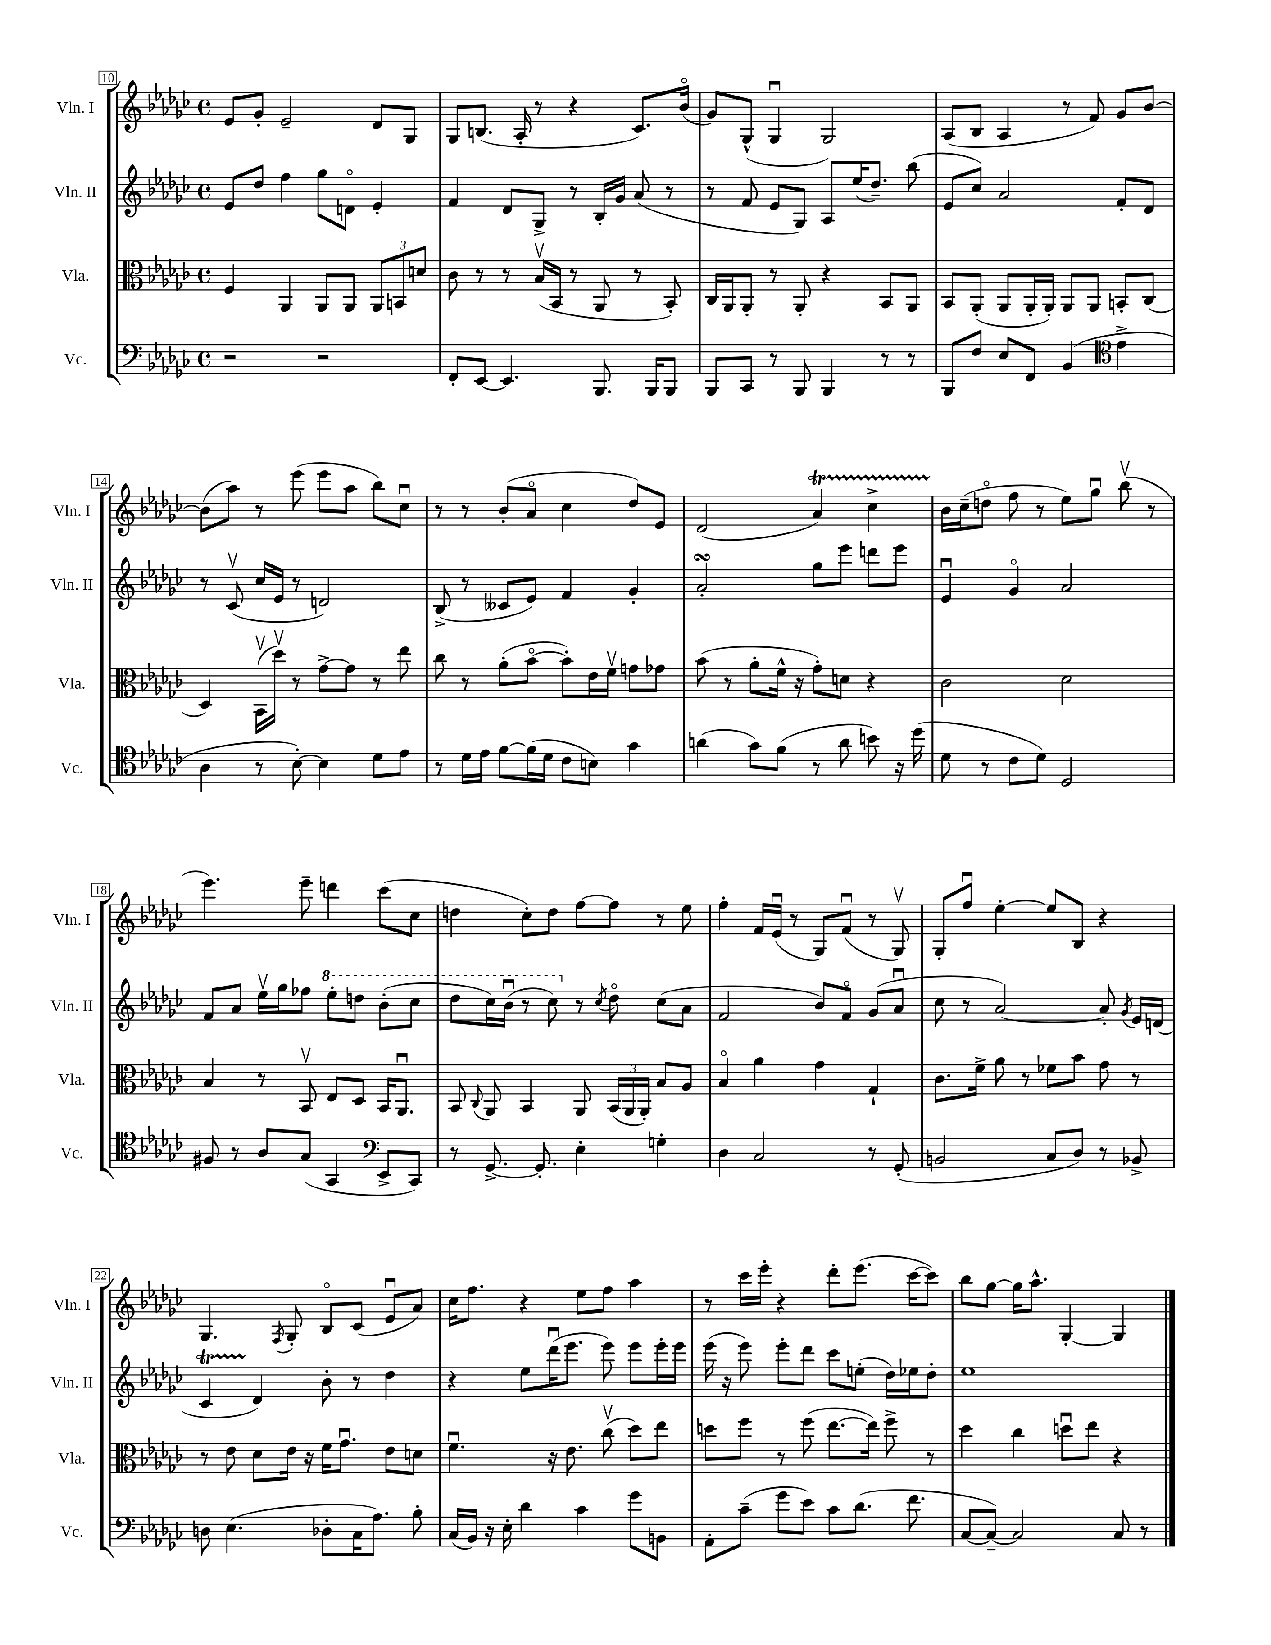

**kern	**kern	**kern	**kern
*staff4	*staff3	*staff2	*staff1
*clefF4	*clefC3	*clefG2	*clefG2
*k[b-e-a-d-g-c-]	*k[b-e-a-d-g-c-]	*k[b-e-a-d-g-c-]	*k[b-e-a-d-g-c-]
*M4/4	*M4/4	*M4/4	*M4/4
*met(c)	*met(c)	*met(c)	*met(c)
2r	4F	8e-	8e-
.	.	8dd-	8g-'
.	4AA-	4ff	2e-~
2r	8AA-	8gg-	.
.	8AA-	8do	.
.	12AA-	4e-'	8d-
.	12BB	.	.
.	.	.	8G-
.	12d	.	.
=	=	=	=
8FF'	8c-	4f	8G-
[8EE-	8r	.	(8.B
4.EE-]	8r	8d-	.
.	.	.	16A-'
.	(16B-v	8G-^	8r
.	16BB-	.	.
.	8r	8r	4r
8.BBB-	8AA-	16B-'	.
.	.	16g-	.
.	8r	(8a-	8.c-)
16BBB-	.	.	.
8BBB-	8BB-')	8r	.
.	.	.	(16b-o
=	=	=	=
8BBB-	16C-	8r	8g-)
.	16AA-	.	.
8CC-	8AA-'	8f	(8G-^^
8r	8r	8e-	4G-u
8BBB-	8AA-'	8G-)	.
4BBB-	4r	8A-	2G-)
.	.	(16ee-	.
.	.	8.dd-~)	.
8r	8BB-	.	.
8r	8AA-	(8bb-	.
=	=	=	=
8BBB-	8BB-	8e-	(8A-
8F	(8AA-'	8cc-)	8B-
8E-	8AA-	2a-	4A-
8FF	16AA-'	.	.
.	16AA-')	.	.
(4BB-	8AA-	.	8r
.	8AA-	.	8f)
*clefC4	*	*	*
4e-^	8BB'	8f'	8g-
.	(8C-	8d-	[8b-
=	=	=	=
4A-	4D-)	8r	(8b-]
.	.	(8c-v	8aa-)
8r	(16BB-v	16cc-	8r
.	16dd-v)	16e-	.
[8B-')	8r	8r	(8eee-
4B-]	[8g-^	2d)	8eee-
.	8g-]	.	8aa-
8d-	8r	.	8bb-)
8e-	8ee-	.	8cc-u
=	=	=	=
8r	8cc-	(8B-^	8r
16d-	8r	8r	8r
16e-	.	.	.
[8f	(8a-'	8c--	(8b-'
(16f]	[8b-o	8e-)	8a-o
16d-	.	.	.
8c-	8b-'])	4f	4cc-
8B)	16e-	.	.
.	16fv	.	.
4g-	8g	4g-'	8dd-)
.	8g-	.	8e-
=	=	=	=
(4a	(8b-	2a-'	(2d-
.	8r	.	.
8g-)	8a-'	.	.
(8f	16f^^	.	.
.	16r	.	.
8r	8g-')	8gg-	4a-)
8a	8d	8eee-	.
8b)	4r	8ddd	4cc-^
16r	.	8eee-	.
(16dd-	.	.	.
=	=	=	=
8d-	2c-	4e-u	16b-
.	.	.	(16cc-~
8r	.	.	8ddo
8c-	.	4g-o	8ff
8d-)	.	.	8r
2D-	2d-	2a-	8ee-)
.	.	.	8gg-u
.	.	.	(8bb-v
.	.	.	8r
=	=	=	=
8F#	4B-	8f	4.eee-)
8r	.	8a-	.
8A-	8r	16ee-v	.
.	.	16gg-	.
(8G-	8BB-v	8ff-	8eee-~
4GG-	8E-	8eee-'	4ddd
.	8D-	8ddd	.
*clefF4	*	*	*
8EE-^	16BB-	(8bb-'	(8ccc-
.	8.AA-u	.	.
8CC-)	.	8ccc-	8cc-
=	=	=	=
8r	8BB-	8ddd-	4dd
.	8qqC-	.	.
[8.GG-^	8AA-	16ccc-)	.
.	.	(16bb-u	.
.	4BB-	8r	8cc-')
8.GG-']	.	.	.
.	.	8ccc-)	8dd
4E-'	8AA-	8r	[8ff
.	.	8qcc-	.
.	(24BB-	8dd-o	8ff]
.	24AA-	.	.
.	24AA-')	.	.
4G'	8B-	(8cc-	8r
.	8A-	8a-	8ee-
=	=	=	=
4D-	4B-o	2f	4ff'
2C-	4a-	.	16f
.	.	.	(16e-u
.	.	.	8r
.	4g-	8b-)	8G-)
.	.	8fo	(8fu
8r	4G-`	(8g-	8r
(8GG-'	.	8a-u	8G-v)
=	=	=	=
2BB	8.c-	8cc-	8G-'
.	.	8r	8ffu
.	16f^	.	.
.	8a-	[2a-)	[4ee-'
.	8r	.	.
8C-	8f-	.	8ee-]
8D-)	8b-	.	8B-
8r	8g-	8a-']	4r
.	.	8qg-	.
8BB-^	8r	16e-	.
.	.	(16d	.
=	=	=	=
8D	8r	4c-	4.G-
(4.E-	8e-	.	.
.	8d-	4d-)	.
.	.	.	8qF
.	16e-	.	8G-'
.	16r	.	.
8D-'	16f	8b-'	8B-o
.	8.g-u	.	.
16C-	.	8r	(8c-
8.A-)	.	.	.
.	8e-	4dd-	8e-u
8B-'	8d	.	8a-)
=	=	=	=
(16C-	4.fu	4r	16cc-
16BB-)	.	.	8.ff
16r	.	.	.
16E-'	.	.	.
4d-	.	8ee-	4r
.	16r	(16ddd-u	.
.	8.e-	8.eee-	.
4c-	.	.	8ee-
.	(8cc-v	8eee-)	8ff
8g-	8dd-)	8eee-	4aa-
8BB	8ee-	16eee-'	.
.	.	16eee-	.
=	=	=	=
8AA-'	8dd	(16eee-	8r
.	.	16r	.
(8c-~	8ff	8eee-)	16ccc-
.	.	.	16eee-'
8g-	8r	8eee-'	4r
8e-)	(8ff	8ddd-	.
8c-	[8.ee-	8ccc-	8ddd-'
(8.d-	.	(8ee'	(8.eee-
.	16ee-])	.	.
.	8ff^	16dd-)	.
8.f	.	16ee-	[16ccc-
.	8r	8dd-'	8ccc-])
=	=	=	=
[8C-	4dd-	1ee-	8bb-
8C-~_)	.	.	[8gg-
2C-]	4cc-	.	16gg-]
.	.	.	8.aa-^^
.	8ddu	.	[4G-'
.	8ee-	.	.
8C-	4r	.	4G-]
8r	.	.	.
==	==	==	==
*-	*-	*-	*-
